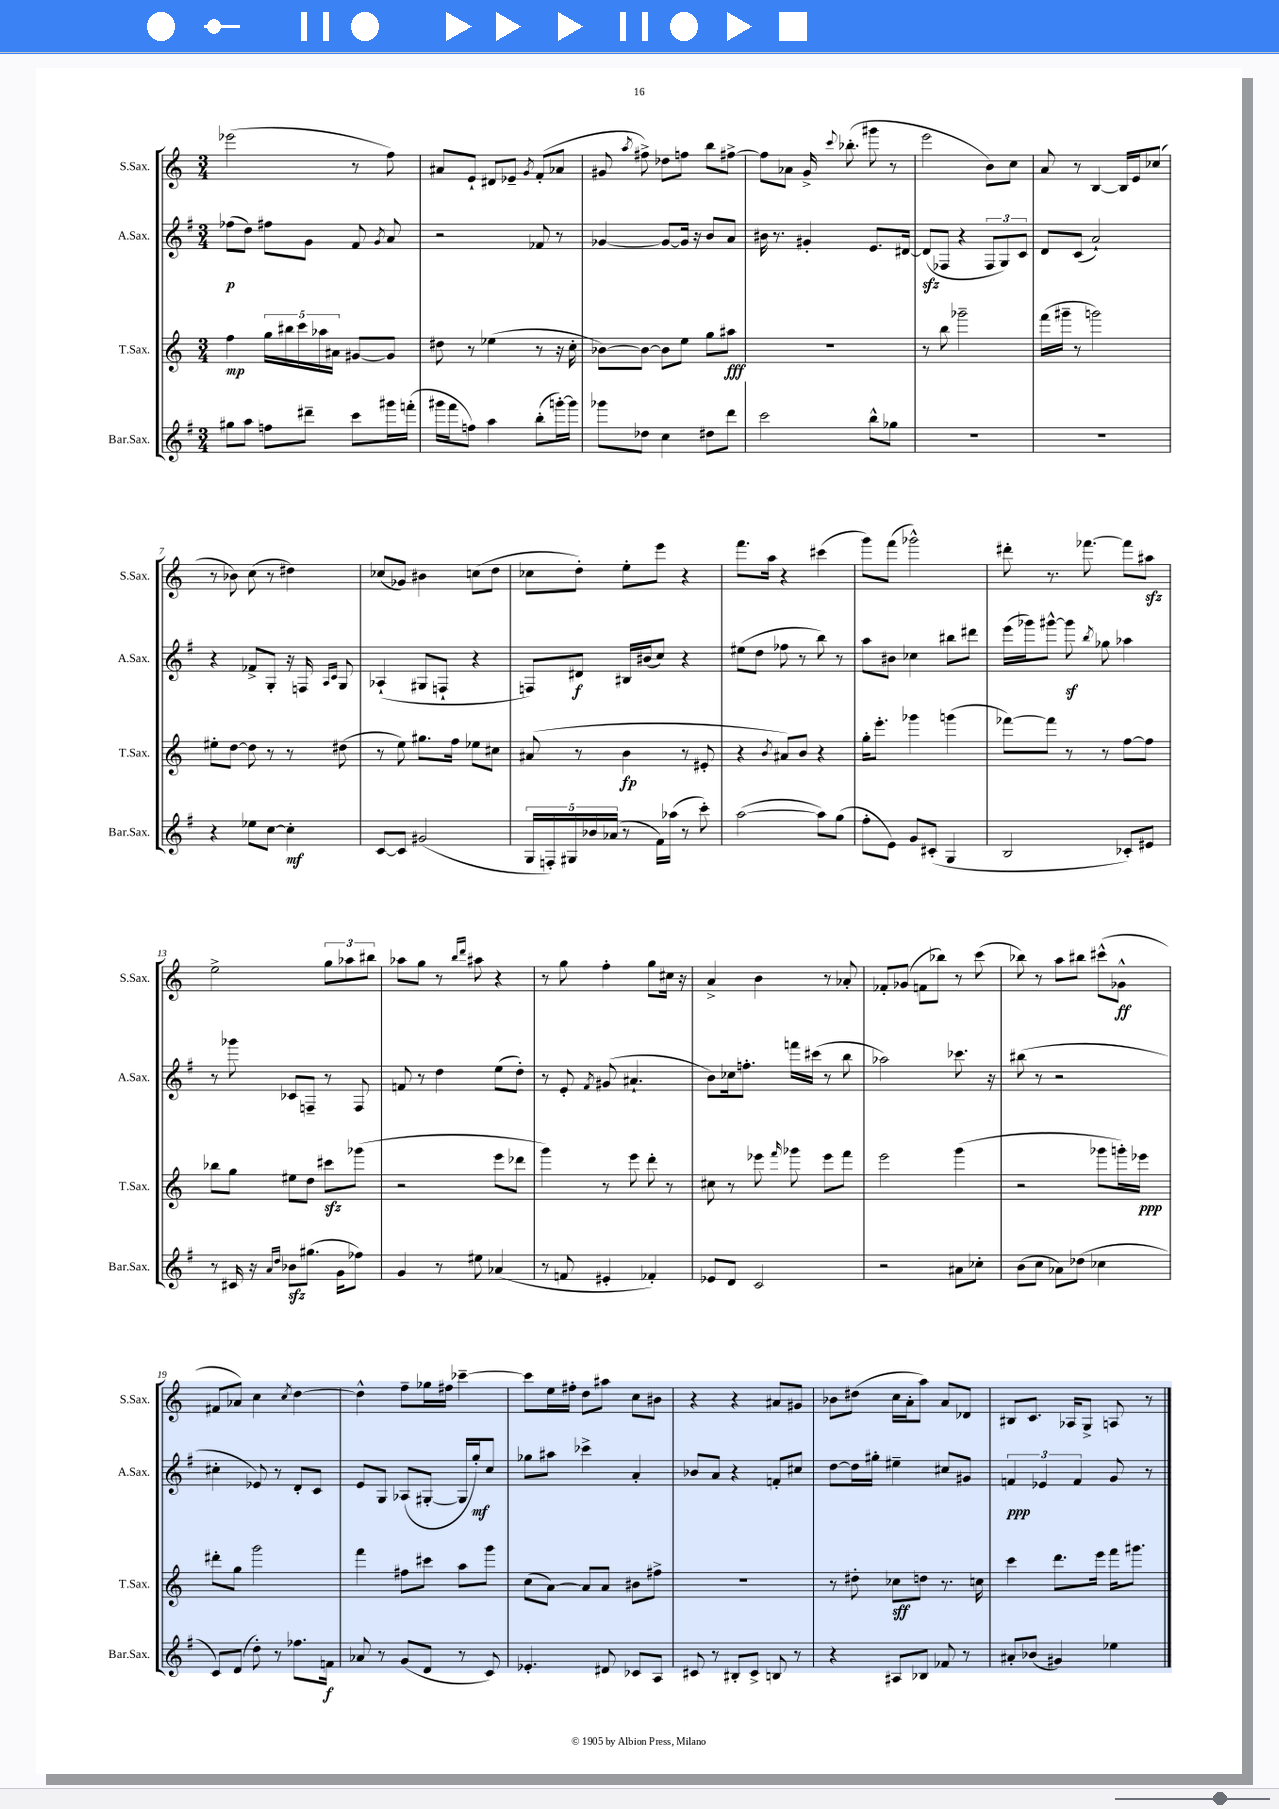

**kern	**kern	**kern	**kern
*staff4	*staff3	*staff2	*staff1
*clefG2	*clefG2	*clefG2	*clefG2
*k[f#]	*k[]	*k[f#]	*k[]
*M3/4	*M3/4	*M3/4	*M3/4
8gg#\L	4ff\	(8ff-\L	(2eee-\
8aa\J	.	8dd\J)	.
8ff\L	20gg\LL	8ff#\L	.
.	20bb#\	.	.
.	20ccc\	.	.
8ddd#~\J	.	8g\J	.
.	20aa-\	.	.
.	20a#\JJ	.	.
8ccc\L	[8g#/L	8f#/	8r
.	.	8qg/	.
16ggg#\L	8g#/]J	8a/	8ff\)
(16fff'\JJ	.	.	.
=	=	=	=
16ggg#\LL	8dd#\	2r	8a#/L
16fff#\J	.	.	.
8ff\J)	8r	.	8e`/J
4aa\	(4ee-\	.	8d#/L
.	.	.	8e-~/J
.	.	.	8qg/
(8bb'\L	8r	8f-/	(8f'/L
[16ggg'\L)	16r	8r	8a-/J
16ggg\]JJ	16cc'\	.	.
=	=	=	=
8ggg-\L	[8b-\L)	[4g-/	8g#/
.	.	.	8qaa/
8dd-\J	8b-\_J	.	8ff#^\)
4cc\	8b-\]L	8g-/_L	8dd-\L
.	8ee\J	16g-/]Jk	8ff\J
.	.	16r	.
8dd#\L	8gg\L	8b/L	8bb\L
8ddd\J	8aa#\J	8a/J	[8ff#^\J
=	=	=	=
2ccc\	2.r	16b#\	8ff#\]L
.	.	8.r	.
.	.	.	8a-\J
.	.	4g#'/	16g^/
.	.	.	8qqccc/
.	.	.	(8.bb-'\
8bb^^\L	.	8.e/L	8ggg#\
8gg-\J	.	.	8r
.	.	[16d#/Jk	.
=	=	=	=
2.r	8r	(8d#/]L	2eee\
.	8bb\	8F-/J	.
.	2ggg-~\	4r	.
.	.	12F-/L	8b\L)
.	.	12G/)	.
.	.	.	8cc\J
.	.	12c/J	.
=	=	=	=
2.r	(16fff\LL	8d/L	8a/
.	16ggg#~\JJ	.	.
.	8r	(8c/J	8r
.	2ggg\)	2a`/)	[4B/
.	.	.	16B/]LL
.	.	.	16e/J
.	.	.	(8cc-/J
=	=	=	=
4r	8ee#'\L	4r	8r
.	[8dd\J	.	8b-\)
8ee-\L	8dd\]	8f-^/L	(8cc\
[8cc\J	8r	8G'/J	8r
4cc'\]	8r	16r	4dd#\)
.	.	16F/	.
.	.	16qqA/LL	.
.	.	16qqc/JJ	.
.	(8dd#\	8G/	.
=	=	=	=
[8c/L	8r	(4A-`/	(8cc-/L
8c/]J	8ee\)	.	8g-/J)
(2g#/	8.gg#\L	8G#/L	4b#\
.	.	8F`/J	.
.	16ff\Jk	.	.
.	8ee-\L	4r	(8cc\L
.	8cc#\J	.	8dd\J
=	=	=	=
20G/LL	(8a#/	8F/L)	8cc-\L
20F'/)	.	.	.
20G#/	.	.	.
.	8r	8d#/J	8dd'\J)
20b-/	.	.	.
(20a-/JJ	.	.	.
8r	4b\	16B#/LL	8ee'\L
.	.	(16b#/J	.
16f#\LL)	.	8cc/J)	8eee\J
(16aa-\JJ	.	.	.
8r	8r	4r	4r
8ccc'\)	8e#'/	.	.
=	=	=	=
([2aa\	4r	(8ee#\L	8.fff\L
.	.	8dd\J	.
.	.	.	16aa\Jk
.	8qb/	.	.
.	8a#/L)	8ff-\	4r
.	8b/J	8r	.
8aa\]L)	4r	8bb\)	(4ccc#\
(8gg\J	.	8r	.
=	=	=	=
8ff#'\L	16gg'\LK	8aa\L	8ggg\L)
.	8.eee'\J	.	.
8e\J)	.	8b#\J	(8fff\J
8g/L	4ggg-\	4cc-\	2ggg-^^\)
(8c#'/J	.	.	.
4G/	(4ggg\	8bb#\L	.
.	.	8ddd#\J	.
=	=	=	=
2B/	[8fff-\L)	(16eee\LL	8ddd#'\
.	.	16ggg-\J)	.
.	8fff-\]J	[8ggg#^^\J	8.r
.	8r	8ggg#\]	.
.	.	.	[8.fff-\
.	.	8qbb/	.
.	8r	8gg-\	.
8c-'/L)	[8ff\L	4aa-\	8fff-\]L
8e#/J	8ff\]J	.	8aa#\J
=	=	=	=
8r	8bb-\L	8r	2ee^\
16c#/	8gg\J	8ggg-\	.
16r	.	.	.
16qqa/LL	.	.	.
16qqdd/JJ	.	.	.
8b-\L	8ee#\L	8c-/L	.
(8.gg#\J	8dd\J	8F~/J	.
.	8ccc#\L	8r	12gg\L
16g\LK	.	.	.
.	.	.	12aa-\
8ff-\J)	(8ggg-\J	8F/	.
.	.	.	12bb#\J
=	=	=	=
4g/	2r	8f/	8aa-\L
.	.	8r	8gg\J
8r	.	4dd\	8r
.	.	.	16qqbb/LL
.	.	.	16qqddd/JJ
8ee#\	.	.	8aa#\
(4a-/	8eee\L	(8ee\L	4r
.	8ddd-\J	8dd'\J)	.
=	=	=	=
8r	4ggg\)	8r	8r
8f/	.	8e'/	8gg\
.	.	8qf#/	.
4e#'/	8r	(8g#/	4ff'\
.	8eee\	4.a#`/	.
4f-'/)	8ddd'\	.	8gg\L
.	8r	.	16cc#\Jk
.	.	.	16r
=	=	=	=
8e-/L	8cc#\	8b\L)	4a^/
8d/J	8r	16cc-\k	.
.	.	8.ff'\J	.
2c/	8eee-\	.	4b\
.	16qqfff/	.	.
.	8ggg-\	16fff\LL	.
.	.	(16ccc#\JJ	.
.	8eee-\L	8r	8r
.	8fff\J	8bb\	8a-'/
=	=	=	=
2r	2eee\	2aa-\)	8f-'/L
.	.	.	(8g-/J
.	.	.	8f\L
.	.	.	8bb-\J)
8a#\L	(4ggg\	8.ccc-\	8r
8cc-'\J	.	.	(8ccc\
.	.	16r	.
=	=	=	=
(8b\L	2r	(8bb#\	8bb-\)
8cc\J	.	8r	8r
8a-\L)	.	2r	8aa\L
(8dd-\J	.	.	8bb#\J
4cc-\	8ggg-\L	.	(8ccc#^^\L
.	16ggg'\L)	.	8g-^^\J
.	16eee-\JJ	.	.
=	=	=	=
8c/L)	8ddd#'\L	4cc#'\	8f#/L
(8d/J	8gg\J	.	8a-/J)
8dd'\)	2ggg\	8e-/)	4cc\
8r	.	8r	.
.	.	.	8qcc/
8.ff-\L	.	8d'/L	[4dd\
.	.	8c/J	.
16f\Jk	.	.	.
=	=	=	=
8a-/	4fff\	8e/L	4dd^^\]
8r	.	8G/J	.
(8g/L	8ff#\L	(8A-/L	8ff~\L
8d/J	8ccc#\J	[8G#'/J	16gg-\L
.	.	.	16ff#\JJ
8r	8aa\L	16G#/]LL	[4ccc-~\
.	.	16gg'/J)	.
8c/)	8ggg\J	8cc/J	.
=	=	=	=
4.e-'/	(8cc\L	8gg-\L	8ccc-\]L
.	[8a\J)	8aa#\J	16ee\L
.	.	.	16ff#'\JJ
.	8a/]L	4ccc-^\	8dd\L
8d#/	8a/J	.	8aa#\J
8c-/L	8b#\L	4a'/	8cc\L
8A/J	8ff#^\J	.	8b#\J
=	=	=	=
8c#/	2.r	8b-/L	4r
8r	.	8a/J	.
8B#'/L	.	4r	4r
8c#^/J	.	.	.
8B/	.	8f'/L	8a#/L
8r	.	8cc#/J	8g#/J
=	=	=	=
4r	8r	[8dd\L	8b-\L
.	8dd#'\	16dd\]L	(8dd#\J
.	.	16gg#'\JJ	.
8A#/L	8cc-\L	4ee#~\	16cc\LL
.	.	.	16a'\J
8B-/J	8dd\J	.	8aa\J)
8f-/	8.r	8cc#/L	8a/L
8r	.	8g#/J	8d-/J
.	16cc\	.	.
=	=	=	=
8a#'/L	4ccc\	6f/	8B#/L
(8b-/J	.	.	8.c/J
.	.	6e-/	.
4g#/)	8.ddd\L	.	.
.	.	.	16A-/LK
.	.	6f/	.
.	.	.	8G^/J
.	16eee\Jk	.	.
4ee-\	16fff\LK	8g/	8A/
.	8.ggg#\J	.	.
.	.	8r	8r
==	==	==	==
*-	*-	*-	*-
